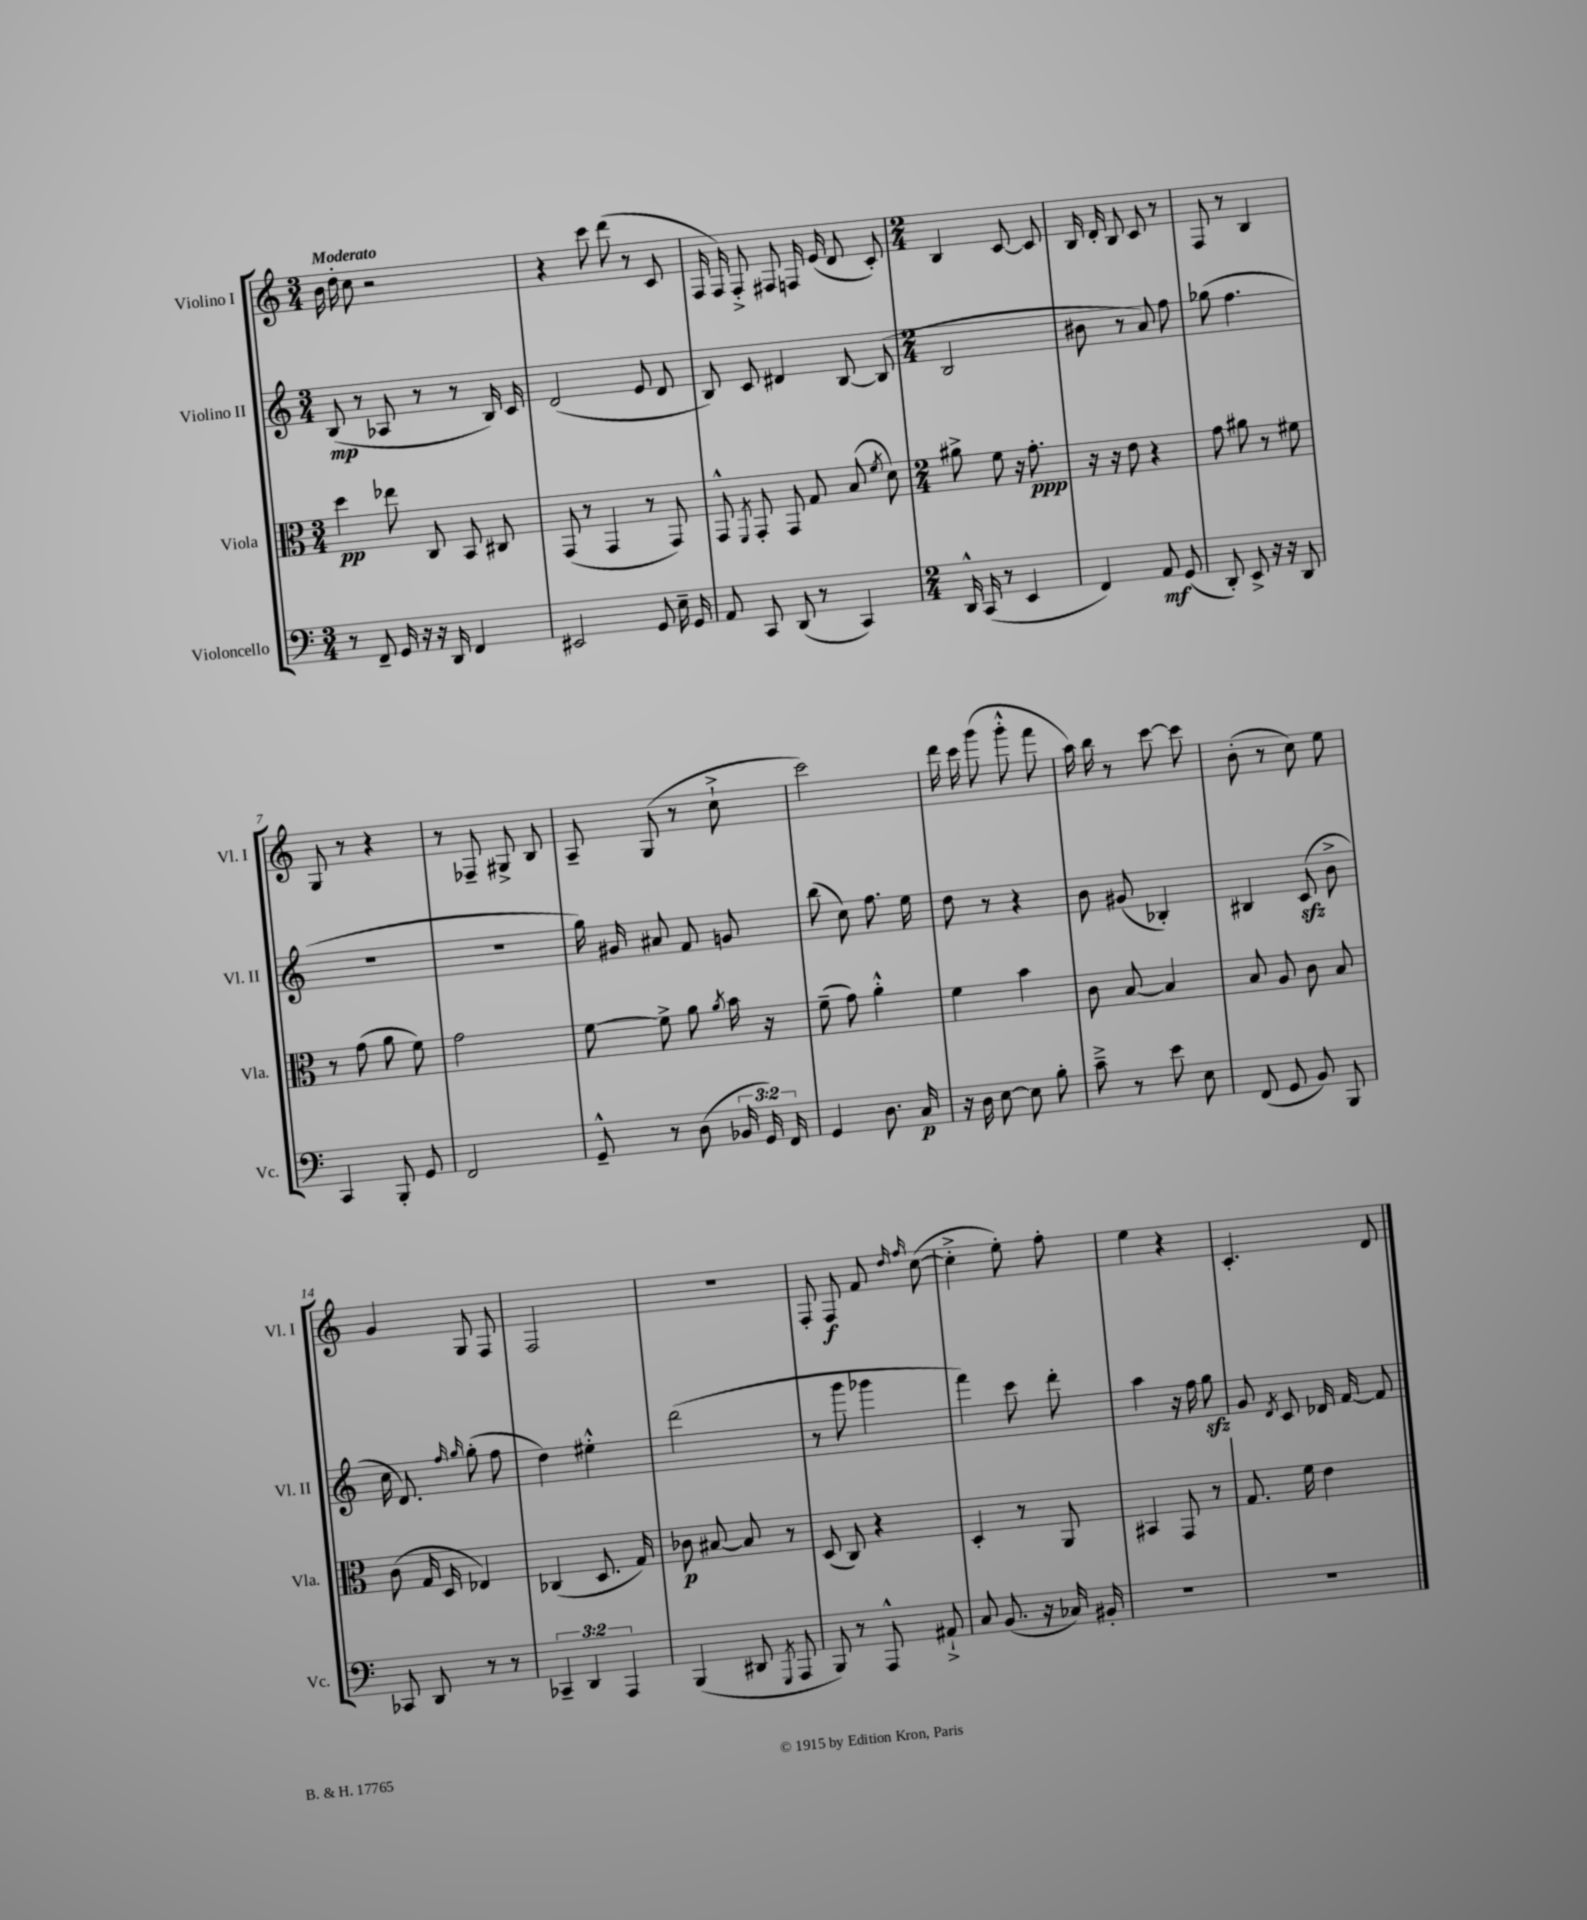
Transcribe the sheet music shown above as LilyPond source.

<<
\new StaffGroup <<
\new Staff = "s0" \with { instrumentName = "Violino I" shortInstrumentName = "Vl. I" } {
    \clef treble \key c \major \numericTimeSignature \time 3/4 \tempo "Moderato"
    \autoBeamOff b'16 d''16-. c''8 r2 |
    r4 c'''8 d'''8( r8 c'8 |
    f16 f16) f8-.-> fis8 f16 e'16( d'8 c'8-.) |
    \numericTimeSignature \time 2/4 b4 c'8~ c'8 |
    b16 d'16-. b8 c'8 r8 |
    f8 r8 b4 |
    g8 r8 r4 |
    r8 fes8-- gis8-> b8 |
    a8-- g8( r8 c''8-!-> |
    c'''2) |
    d'''16 c'''16 g'''8( g'''8-.-^ f'''8 |
    a''16) b''16 r8 c'''8~ c'''8 |
    b'8-.( r8 c''8) e''8 |
    g'4 g8 f8 |
    f2 |
    R2 |
    f8-. f8\f f'8 \grace { d''16 f''16 } c''8~( |
    c''4-.-> e''8-.) f''8-. |
    e''4 r4 |
    c'4.-. d'8 \bar "|." |
}
\new Staff = "s1" \with { instrumentName = "Violino II" shortInstrumentName = "Vl. II" } {
    \clef treble \key c \major \numericTimeSignature \time 3/4
    \autoBeamOff b8\mp( r8 aes8 r8 r8 b16) c'16 |
    d'2( e'8 d'8 |
    b8) c'8 dis'4 b8~ b8( |
    \numericTimeSignature \time 2/4 b2 |
    bis'8 r8 a'8) f''8 |
    ges''8( f''4. |
    R2 |
    r2 |
    g''16) gis'16 ais'8 f'8 g'8 |
    b''8( c''8) f''8. e''16 |
    d''8 r8 r4 |
    b'8 gis'8( bes4-.) |
    bis4 c'8\sfz( b'8-> |
    c''16 d'8.) \grace { f''16 g''16 } g''8-.( f''8 |
    d''4) eis''4-.-^ |
    d'''2( |
    r8 g'''8 ges'''4 |
    f'''4) c'''8 d'''8-. |
    a''4 r16 f''16 g''8\sfz |
    g'8 \acciaccatura { d'8 } c'8 des'16 f'16~ f'8 \bar "|." |
}
\new Staff = "s2" \with { instrumentName = "Viola" shortInstrumentName = "Vla." } {
    \clef alto \key c \major \numericTimeSignature \time 3/4
    \autoBeamOff d''4\pp ees''8 c8 b,8 cis8 |
    g,8( r8 g,4 r8 g,8) |
    g,8-^ \acciaccatura { f,8 } g,8-. g,8 g8 b8( \acciaccatura { f'8 } d'8) |
    \numericTimeSignature \time 2/4 ais'8-> f'8 r16 g'8.-.\ppp |
    r16 r16 e'8 r4 |
    g'8 ais'8 r8 fis'8 |
    r8 g'8( a'8 f'8) |
    g'2 |
    f'8~ f'8-> a'8 \acciaccatura { a'8 } b'16 r16 |
    f'8--( g'8) a'4-.-^ |
    f'4 b'4 |
    c'8 b8~ b4 |
    b8 a8 c'8 b8 |
    c'8( g16 d16 ees4) |
    ces4( d8. g16) |
    ces'8\p bis8~ bis8 r8 |
    d8( c8) r4 |
    d4-. r8 a,8 |
    bis,4 g,8 r8 |
    g8. f'16 e'4 \bar "|." |
}
\new Staff = "s3" \with { instrumentName = "Violoncello" shortInstrumentName = "Vc." } {
    \clef bass \key c \major \numericTimeSignature \time 3/4 \override Staff.TupletNumber.text = #tuplet-number::calc-fraction-text
    \autoBeamOff r8 f,8-- g,16 r16 r16 d,16 f,4 |
    eis,2 g,8 e16-- g,16 |
    a,8 c,8 d,8( r8 c,4) |
    \numericTimeSignature \time 2/4 d,16-^ c,16( r8 e,4 |
    f,4) a,8\mf g,8( |
    d,8-.) e,8-> r16 r16 d,8 |
    c,4 b,,8-. g,8 |
    f,2 |
    g,8---^ r8 d8( \tuplet 3/2 { bes,16 g,16) f,16 } |
    g,4 d8. c16\p |
    r16 d16 e8~ e8 b8-. |
    c'8---> r8 e'8 e8 |
    f,8( g,8 b,8) b,,8 |
    ces,8 d,8 r8 r8 |
    \tuplet 3/2 { ces,4-- d,4 a,,4 } |
    b,,4( dis,8 \acciaccatura { g,,8 } a,,8 |
    b,,8) r8 a,,8-^ ais,8-!-> |
    c8 b,8.( r16 ces16) bis,16-. |
    R2 |
    R2 \bar "|." |
}
>>
>>
